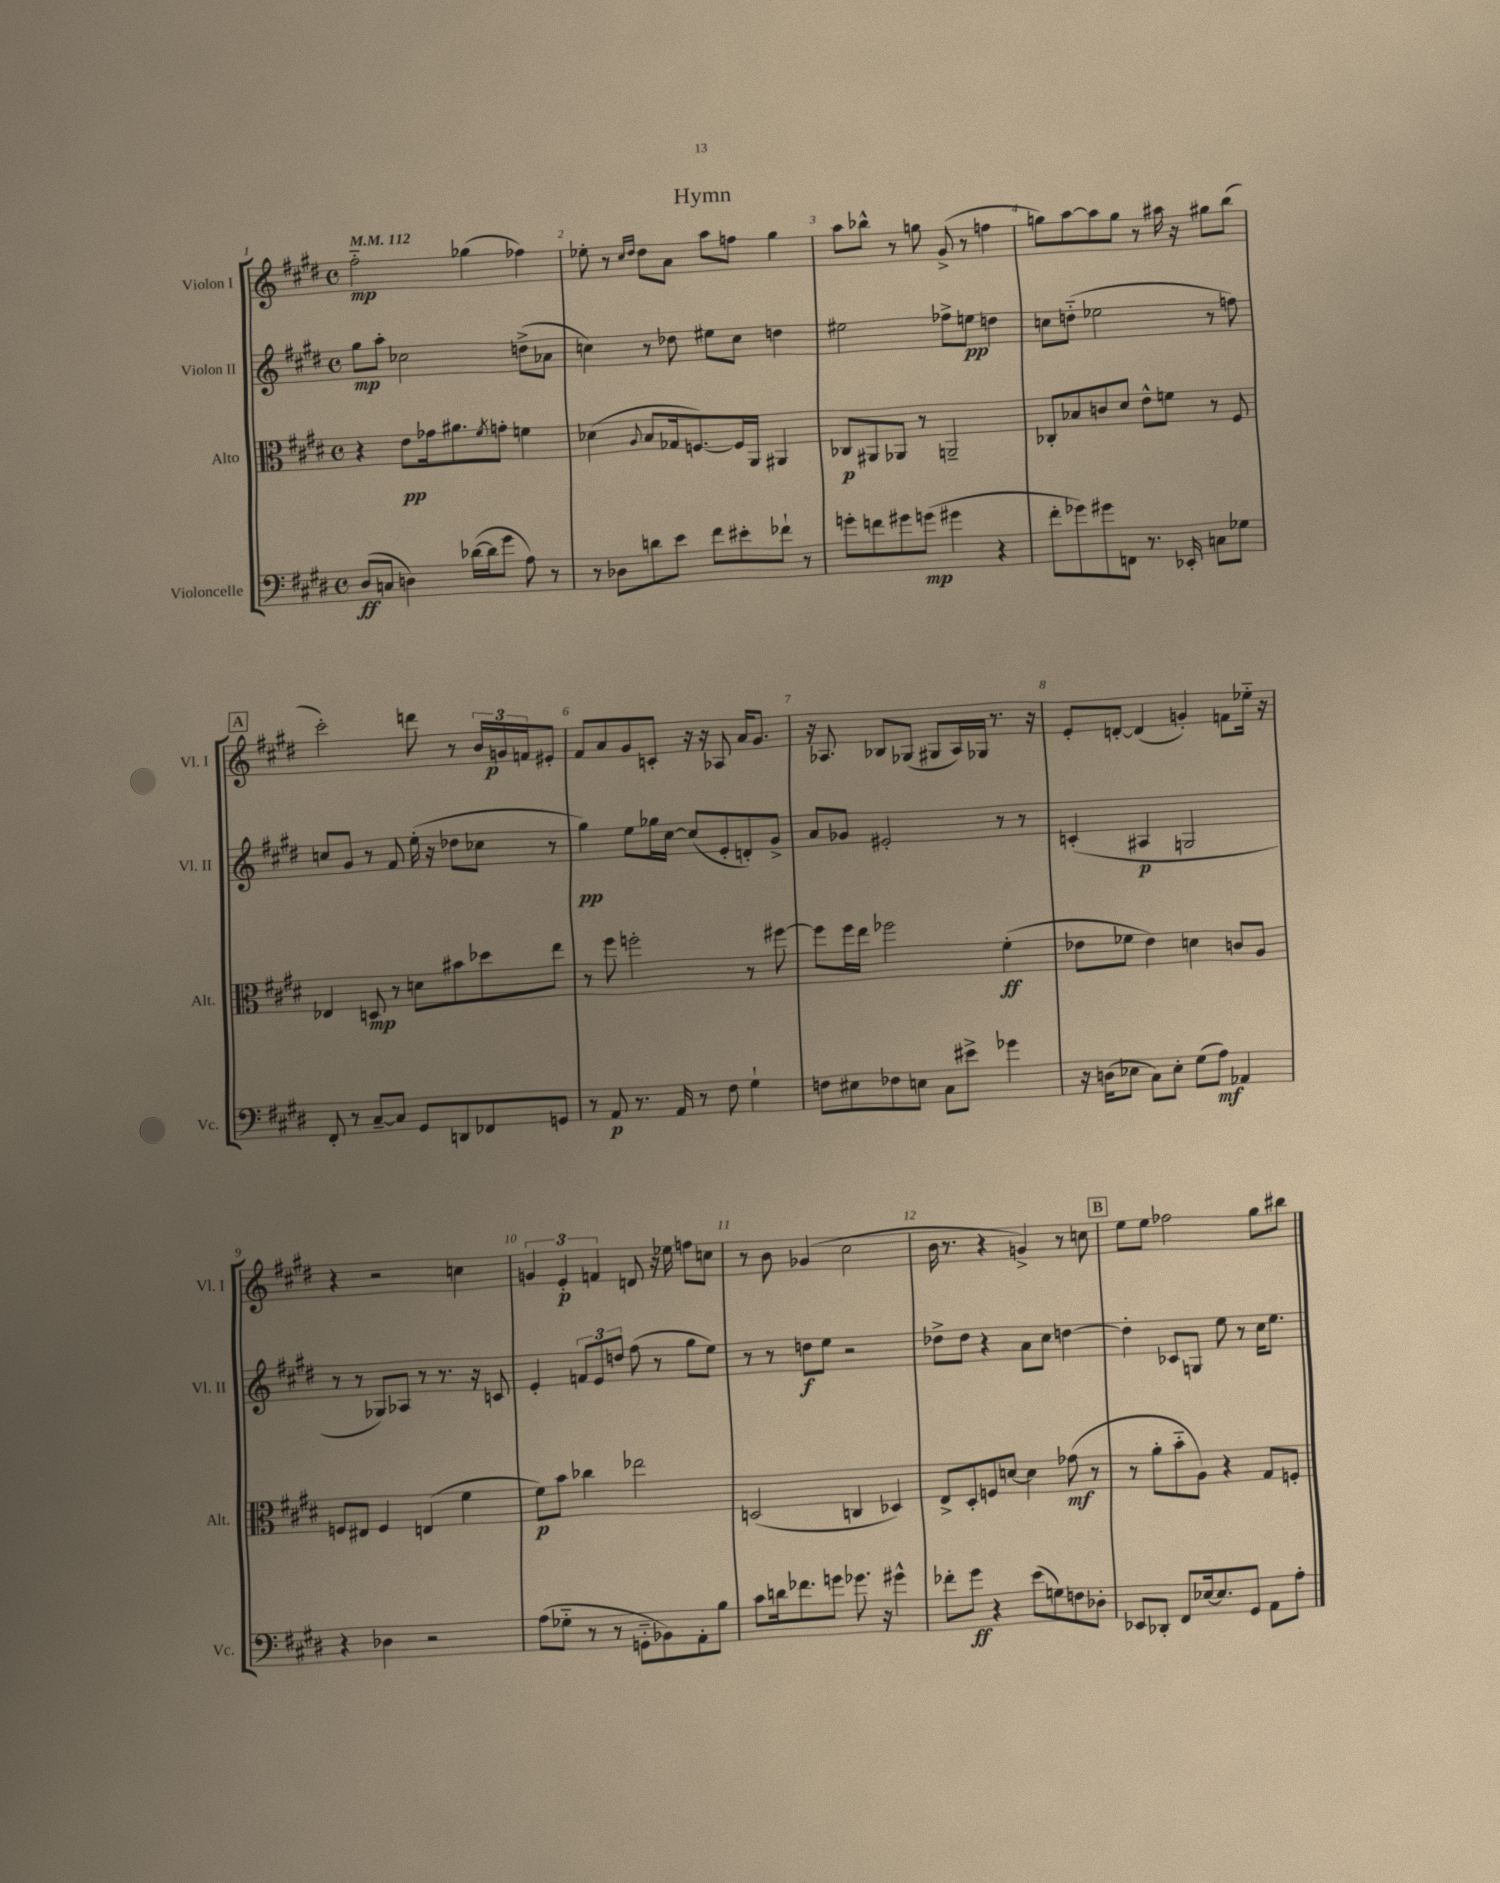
\header { title = "Hymn" }
<<
\new StaffGroup <<
\new Staff = "s0" \with { instrumentName = "Violon I" shortInstrumentName = "Vl. I" } {
    \clef treble \key e \major \defaultTimeSignature \time 4/4 \tempo 4 = 112
    fis''2-_\mp ges''4( fes''4) |
    ees''8-. r8 \grace { cis''16 dis''16 } dis''8 a'8 a''8 f''8 gis''4 |
    a''8 bes''8-^ r8 g''8 gis'8->( r8 f''4 |
    g''8) a''8~ a''8 g''8 r8 ais''16 r16 gis''8 b''8( |
    \mark \markup { \box "A" } cis'''2-.) d'''8 r8 \tuplet 3/2 { b'16 g'16\p f'16 } eis'8-. |
    fis'8 a'8 gis'8 c'8-. r16 r16 aes8 a'16 gis'8. |
    r16 aes8. bes8 ges8( gis8 aes16) ges16 r8. r16 |
    e'8-. d'8~-. d'4( g'4-.) f'8 ees''16-_ r16 |
    r4 r2 c''4 |
    \tuplet 3/2 { g'4 e'4-.\p f'4 } d'8 r16 ees''16 f''8 c''8 |
    r8 b'8 ges'4( cis''2 |
    b'16 r8. r4 g'4->) r8 c''8 |
    \mark \markup { \box "B" } e''8 e''8 fes''2 gis''8 bis''8 \bar "|." |
}
\new Staff = "s1" \with { instrumentName = "Violon II" shortInstrumentName = "Vl. II" } {
    \clef treble \key e \major \defaultTimeSignature \time 4/4
    gis''8\mp a''8-. ces''2 d''8->( aes'8 |
    c''4) r8 des''8 eis''8 c''8 d''4 |
    eis''2 fes''8-> e''8\pp d''4 |
    c''8 d''8-_( ees''2 r8 f''8) |
    \mark \markup { \box "A" } c''8 gis'8 r8 fis'8 e''16-.( r16 des''8 ces''8 r8 |
    gis''4\pp) e''8 ges''16 cis''16~ cis''8( e'8-. d'8-.) gis'8-> |
    a'8 ges'8 eis'2-. r8 r8 |
    c'4-.( ais4\p g2 |
    r8 r8 ges8) aes8 r8 r8. r16 c'8 |
    e'4-. \tuplet 3/2 { f'8 e'8 d''8 } fis''8( r8 gis''8 e''8) |
    r8 r8 d''8\f e''8 r2 |
    des''8-> des''8 r4 a'8 cis''8 d''4~ |
    \mark \markup { \box "B" } d''4-. ces'8 g8 e''8 r8 cis''16 e''8. \bar "|." |
}
\new Staff = "s2" \with { instrumentName = "Alto" shortInstrumentName = "Alt." } {
    \clef alto \key e \major \defaultTimeSignature \time 4/4
    r4 e'8\pp ges'16 ais'8. \acciaccatura { fis'8 } g'8-. f'4 |
    des'4( \appoggiatura { a8 } b8 ges16 f8.~) f16 a,16 ais,4 |
    ces8\p ais,8 aes,8 r8 a,2-- |
    ces8-. bes8 c'8 dis'8 e'8-^ f'8 r8 fis8 |
    \mark \markup { \box "A" } ees4 d8\mp r8 d'8 bis'8 des''8 e''8 |
    r8 fis''8 f''2-. r8 fis''8~ |
    fis''8 fis''16 e''16 fes''2 fis'4-.\ff( |
    ees'8 fes'8 ees'4) d'4 c'8 a8 |
    f8 eis8 f4 e4( fis'4 |
    fis'8\p) b'8 ces''4 ees''2 |
    d2( c4 des4) |
    e8-> dis8-. f8 d'8~ d'4 ges'8\mf( r8 |
    \mark \markup { \box "B" } r8 a'8-. b'8-_ a8) r4 gis8 f8-. \bar "|." |
}
\new Staff = "s3" \with { instrumentName = "Violoncelle" shortInstrumentName = "Vc." } {
    \clef bass \key e \major \defaultTimeSignature \time 4/4
    dis8\ff( c8 d4) des'16~( des'16 gis'8 a8) r8 |
    r8 des8 d'8 e'8 fis'8 eis'8-. fes'8-! r8 |
    g'8-. f'8 gis'8 g'8\mp( gis'4 r4 |
    fis'8-. ges'8) gis'8 f,8 r8. ees,16-. c8 ges8 |
    \mark \markup { \box "A" } fis,8-. r8 cis8~-- cis8 gis,8 d,8 fes,8 g,8 |
    r8 a,8\p r8. a,16 r8 fis8 gis4-! |
    f8 eis8 fes8 e8 cis8 eis'8-> ges'4 |
    r16 d16( ees8 cis8) ees8-. gis8( a8\mf) aes,4 |
    r4 des4 r2 |
    a8( ges8-_ r8 r8 g,8-_ bes,8) a,8-. b8 |
    cis'8 d'16 fes'8. g'8 ges'8. r16 gis'4-^ |
    fes'8-. gis'8\ff r4 e'8( g8) f8 des8-. |
    \mark \markup { \box "B" } ees,8 des,8-. fis,8 ees16~ ees8. gis,8 a,8 a8-. \bar "|." |
}
>>
>>
\layout { \context { \Score \override BarNumber.break-visibility = ##(#f #t #t) barNumberVisibility = #all-bar-numbers-visible } }
